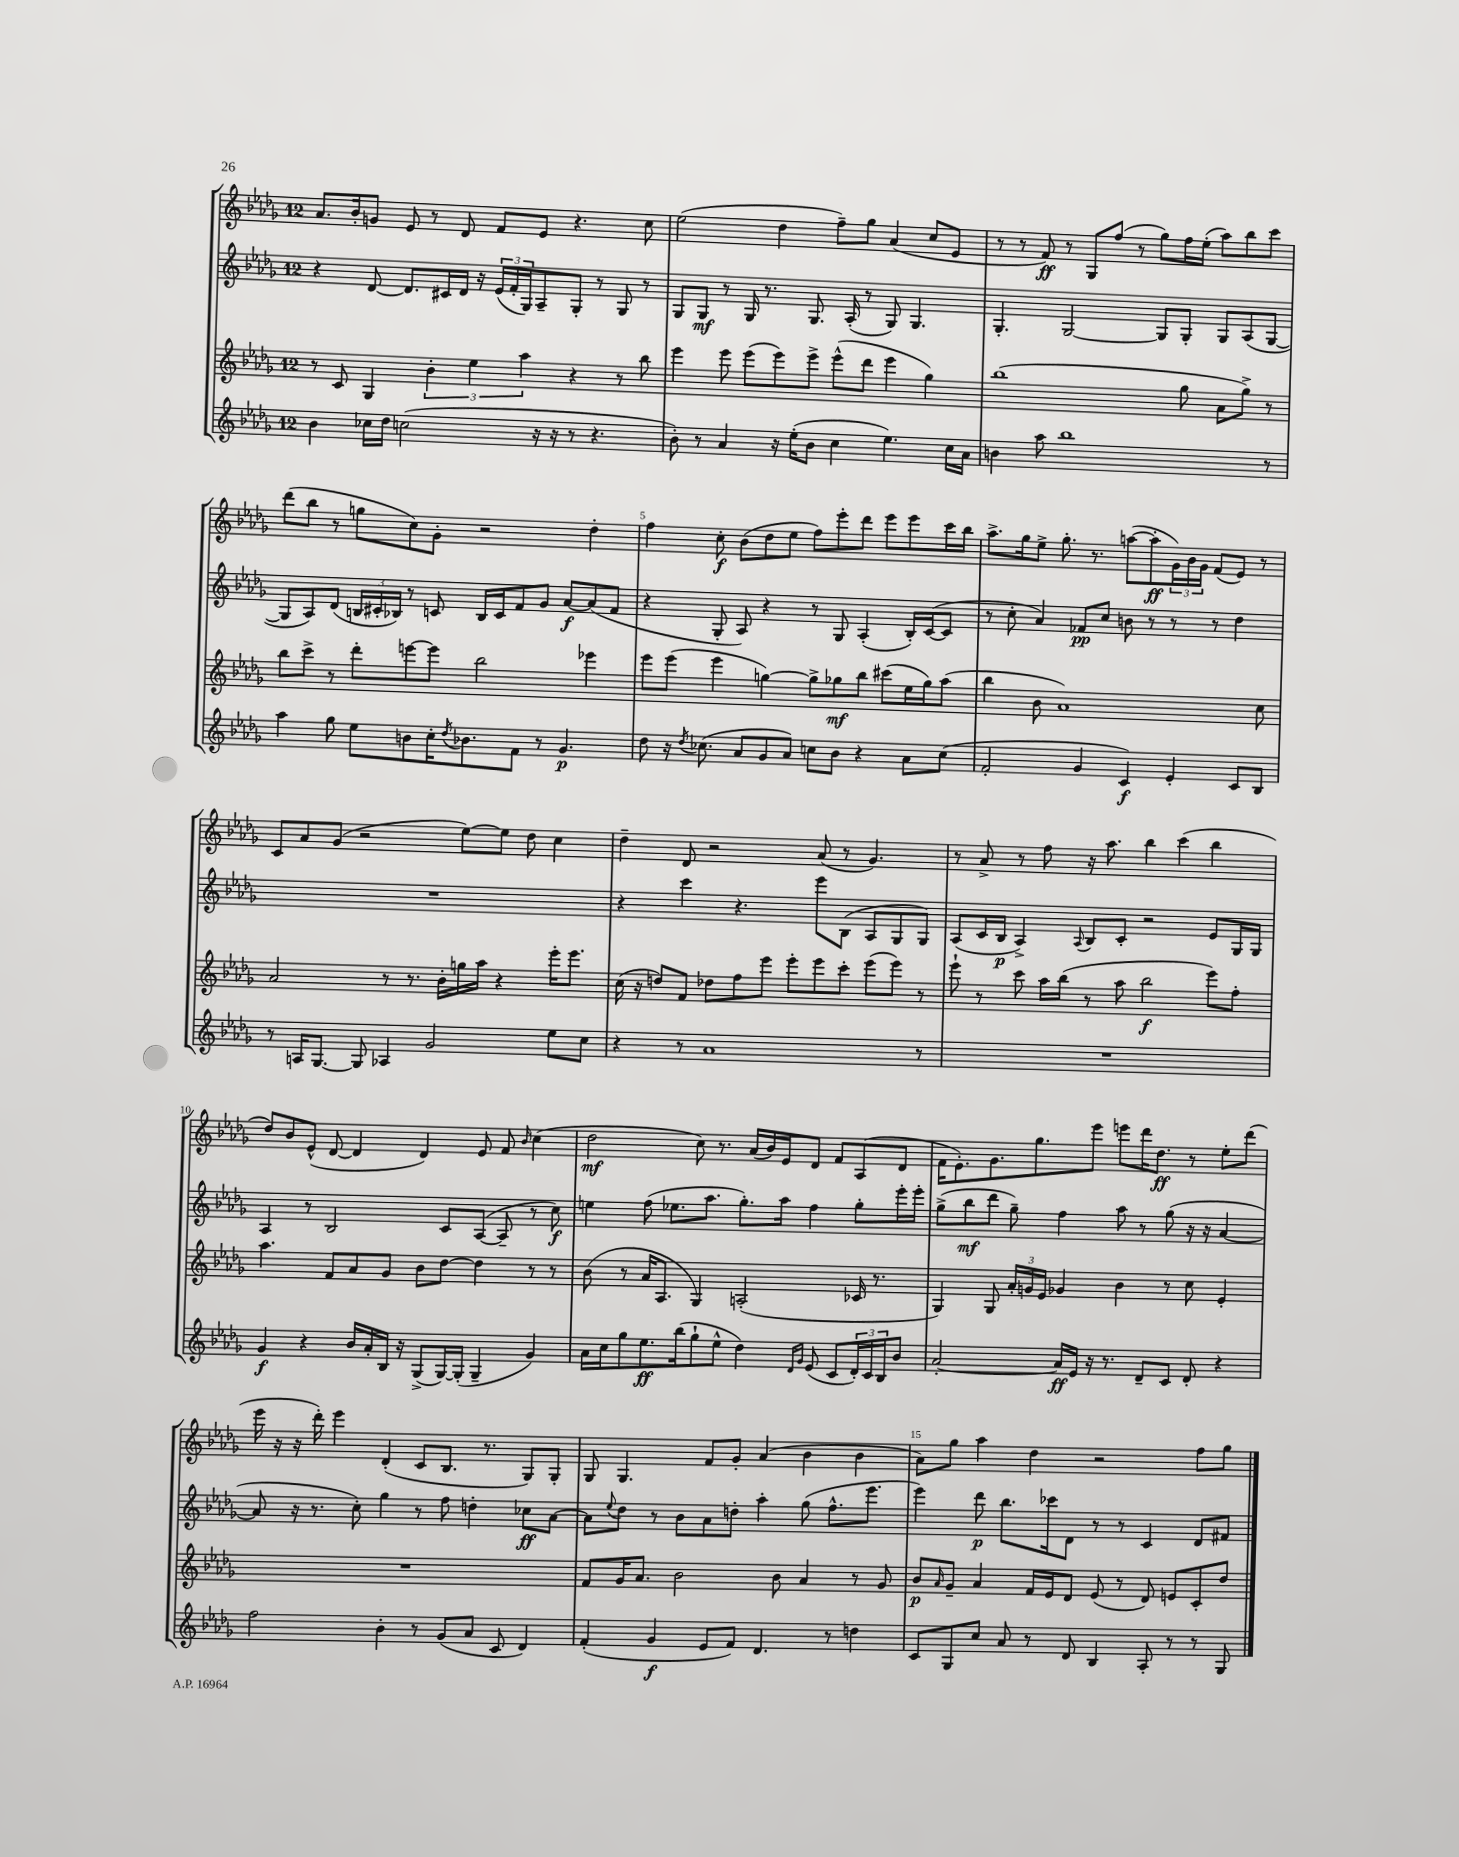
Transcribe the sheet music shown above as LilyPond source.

<<
\new StaffGroup <<
\new Staff = "s0" {
    \clef treble \key des \major \once \override Staff.TimeSignature.style = #'single-digit \time 12/8
    aes'8. bes'16-. g'8 ees'8 r8 des'8 f'8 ees'8 r4. c''8 |
    ees''2( des''4 f''8--) ges''8 aes'4( c''8 ees'8 |
    r8 r8 f'8\ff) r8 ges8 f''8( r8 ges''8) f''16 ees''16-.( aes''8) bes''8 c'''8 |
    des'''8( bes''8 r8 g''8 c''8) ges'8-. r2 des''4-. |
    f''4 c''8-.\f bes'8( des''8 ees''8 f''8) ees'''8-. des'''8 ees'''8 ees'''8 c'''16 bes''16 |
    aes''8.-> ges''16 ees''8-> ges''8.-. r8. a''8~( a''8-.\ff \tuplet 3/2 { ges'16) bes'16 ges'16 } f'8( ees'8) r8 |
    c'8 aes'8 ges'8( r2 ees''8~) ees''8 des''8 c''4 |
    des''4-- des'8 r2 aes'8( r8 ges'4.) |
    r8 aes'8-> r8 f''8 r16 aes''8. bes''4 c'''4( bes''4 |
    des''8) bes'8 ees'8-^( des'8~ des'4 des'4) ees'8 f'8 \grace { bes'16 } c''4( |
    des''2\mf c''8) r8. aes'16( bes'16) ees'16 des'8 f'8 aes8( des'8 |
    f'16 ees'8.-.) ges'8. ges''8. ees'''8 e'''8 des'''16 des''8.\ff r8 ees''8-. des'''8( |
    ees'''16 r16 r16 des'''16-.) ees'''4 des'4-.( c'8 bes8. r8. ges8) ges8-. |
    ges8 ges4. f'8 ges'8-. aes'4( bes'4 bes'4 |
    aes'8) ges''8 aes''4 des''4 r2 f''8 ges''8 \bar "|." |
}
\new Staff = "s1" {
    \clef treble \key des \major \once \override Staff.TimeSignature.style = #'single-digit \time 12/8
    r4 des'8~ des'8. cis'16 des'16 r16 \tuplet 3/2 { ees'16( f'16-. ges16) } aes8-- ges8-. r8 ges8 r8 |
    ges8 ges8\mf r8 ges16 r8. ges8. aes16-.( r8 ges8) ges4. |
    ges4.-. ges2~ ges8 ges8-. ges8 aes8( ges8~ |
    ges8 aes8) des'8( \tuplet 3/2 { b16 cis'16-. bes16) } r8 c'8 bes16 c'16 f'8 ges'8 aes'8~\f aes'8( f'8 |
    r4 ges8-. aes8) r4 r8 ges8 aes4-.( bes16-.) c'16~( c'8 |
    r8 c''8-. aes'4) fes'8\pp c''8 b'8 r8 r8 r8 des''4 |
    R1. |
    r4 c'''4 r4. ees'''8 bes8( aes8 ges8 ges8) |
    aes8( c'16 bes16\p aes4->) \appoggiatura { aes8 } bes8 c'8-. r2 ees'8 ges16 ges16 |
    aes4 r8 bes2 c'8 aes8~( aes8-- r8 c''8\f) |
    e''4 f''8( ees''8. aes''8. ges''8.-.) aes''16 f''4 ges''8-. ees'''16-. ees'''16-. |
    ges''8->( bes''8\mf des'''8 ges''8--) f''4 aes''8 r8 ges''8( r16 r16 aes'4~ |
    aes'8 r16 r8. c''8-.) ges''4 r8 f''8 d''4-. ces''8\ff aes'8~ |
    aes'8 \appoggiatura { ees''8 } des''8 r8 bes'8 aes'8 d''8-. aes''4-. ges''8( f''8.-^ ees'''8. |
    ees'''4) des'''8\p bes''8. ces'''16 des'8 r8 r8 c'4 des'8 fis'8 \bar "|." |
}
\new Staff = "s2" {
    \clef treble \key des \major \once \override Staff.TimeSignature.style = #'single-digit \time 12/8
    r8 c'8 ges4 \tuplet 3/2 { bes'4-. ees''4 aes''4 } r4 r8 bes''8 |
    ees'''4 ees'''8 ees'''8( ees'''8) ees'''8-> ees'''8-^( des'''8 ees'''4 ges''4) |
    bes''1( ges''8 aes'8 ges''8->) r8 |
    bes''8 c'''8-> r8 des'''8-. e'''8~ e'''8 bes''2 ees'''4 |
    ees'''8 ees'''8( ees'''4 g''4~) g''8-> ges''8\mf bes''8 cis'''8( ees''16 ges''16) aes''8( |
    bes''4 bes'8 aes'1) c''8 |
    aes'2 r8 r8. bes'16-. g''16 aes''16 r4 ees'''16-. ees'''8. |
    c''16( r16 d''8) f'8 des''8 f''8 ees'''8 ees'''8-. ees'''8 c'''8-. ees'''8( ees'''8) r8 |
    ees'''8-! r8 c'''8 aes''16 bes''16( r8 aes''8 bes''2\f ees'''8) f''8-. |
    aes''4. f'8 aes'8 ges'8 bes'8 des''8~ des''4 r8 r8 |
    bes'8( r8 aes'16 aes8. ges4) a2-.( ces'16 r8. |
    ges4) ges8 \tuplet 3/2 { aes'16-. g'16 ees'16 } ges'4 bes'4 r8 c''8 ees'4-. |
    R1. |
    f'8 ges'16 aes'8. bes'2 bes'8 aes'4 r8 ges'8 |
    bes'8\p \grace { aes'16 } ges'8-- aes'4 f'16 ees'16 des'8 ees'8( r8 des'8) e'8 c'8-. des''8 \bar "|." |
}
\new Staff = "s3" {
    \clef treble \key des \major \once \override Staff.TimeSignature.style = #'single-digit \time 12/8
    bes'4 ces''16 des''16 c''2( r16 r16 r8 r4. |
    bes'8-.) r8 aes'4 r16 ees''16-.( bes'8 c''4 ees''4.) c''16 aes'16 |
    b'4 aes''8 bes''1 r8 |
    aes''4 ges''8 ees''8 b'8 c''16-. \acciaccatura { des''8 } bes'8. f'8 r8 ges'4.\p |
    des''8 r16 \acciaccatura { des''8 } ces''8.( aes'8 ges'8 aes'8) c''8 bes'8 r4 aes'8 c''8( |
    f'2-. ges'4 c'4\f) ees'4-. c'8 bes8 |
    r8 a16 ges8.~ ges8 aes4 ges'2 ees''8 c''8 |
    r4 r8 aes'1 r8 |
    R1. |
    ges'4\f r4 bes'16 aes'16-. bes16 r16 ges8->( ges16~) ges16-.( ges4-- ges'4) |
    aes'16 c''16 ges''8 ees''8.\ff bes''16( ges''8-! ees''8-^ des''4) \grace { des'16 ges'16 } ees'8( c'8 \tuplet 3/2 { des'16-.) c'16 bes16 } bes'8 |
    aes'2~-. aes'16\ff ees'16 r16 r8. des'8-- c'8 des'8-. r4 |
    f''2 bes'4-. r8 ges'8( aes'8 c'8 des'4) |
    f'4-.( ges'4\f ees'8 f'8) des'4. r8 d''4 |
    c'8 ges8 c''8 aes'8 r8 des'8 bes4 aes8-. r8 r8 ges8 \bar "|." |
}
>>
>>
\layout { \context { \Score \override BarNumber.break-visibility = ##(#f #t #t) barNumberVisibility = #(every-nth-bar-number-visible 5) } }
